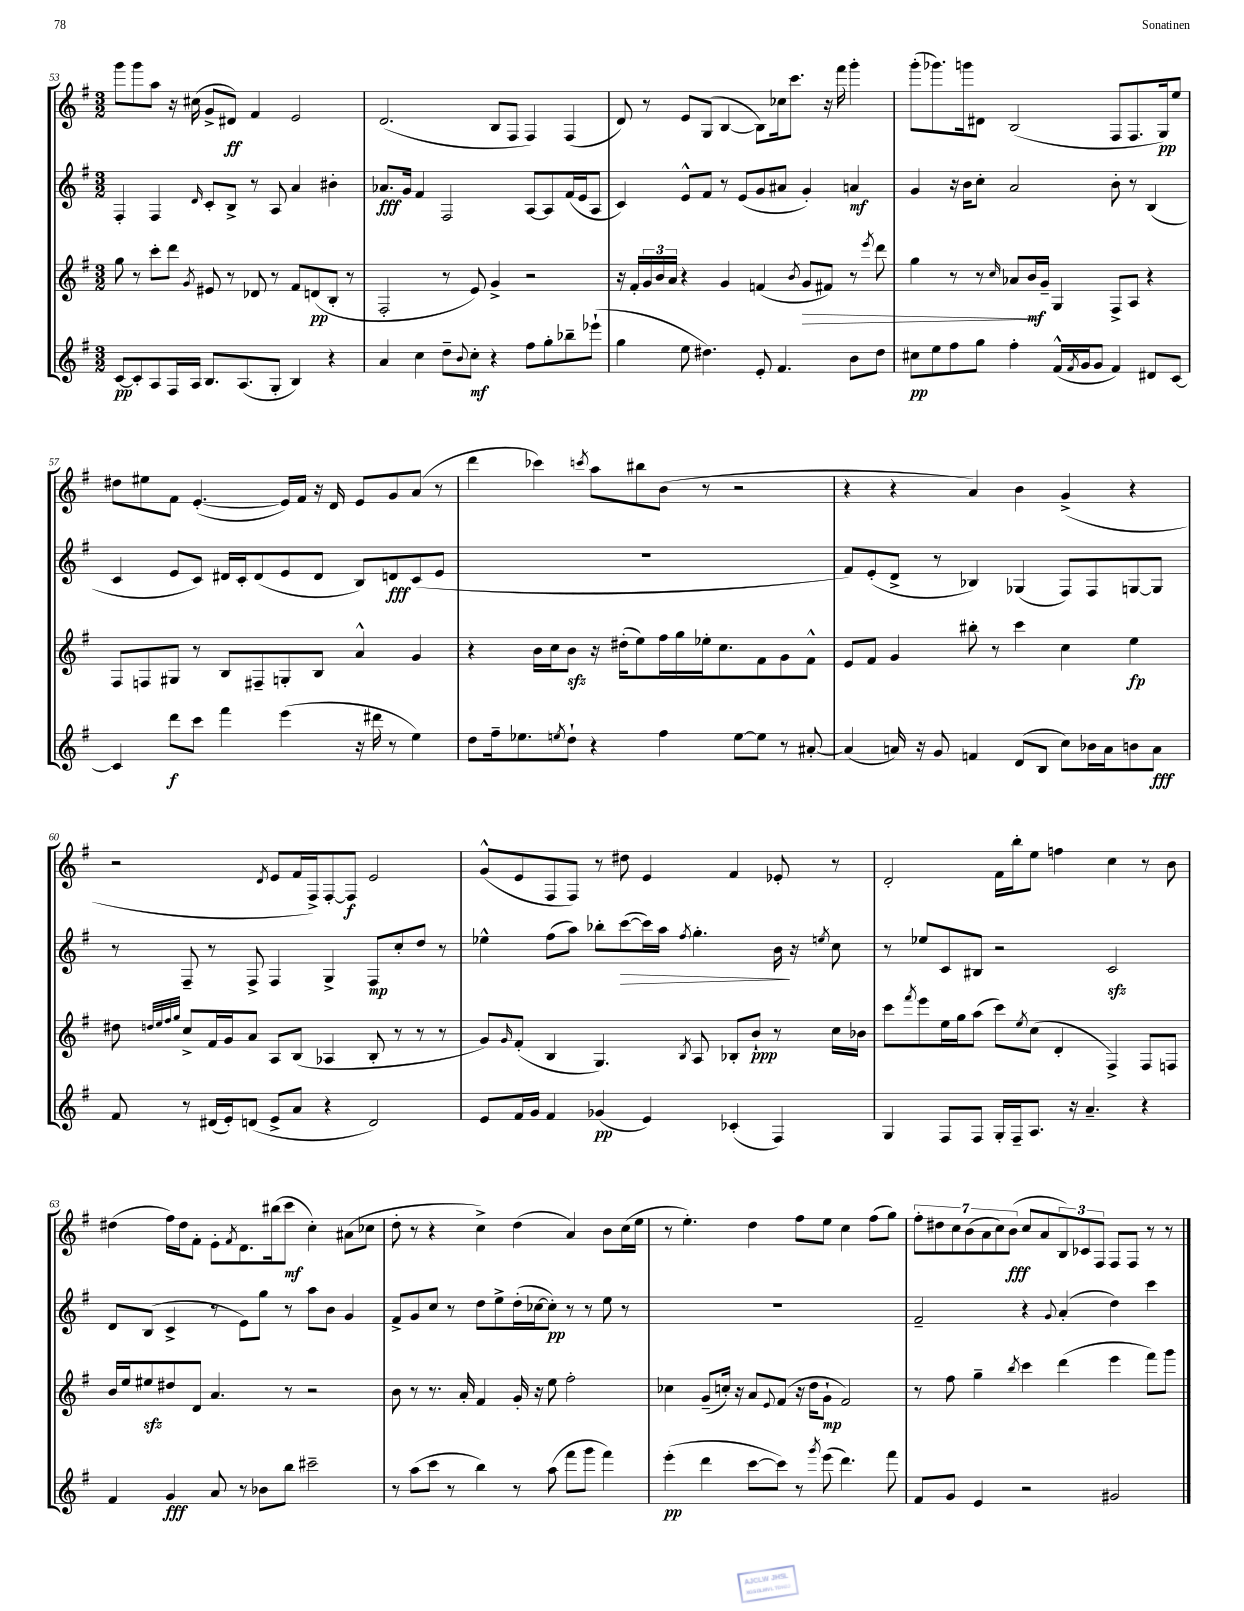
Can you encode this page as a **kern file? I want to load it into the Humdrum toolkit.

**kern	**kern	**kern	**kern
*staff4	*staff3	*staff2	*staff1
*clefG2	*clefG2	*clefG2	*clefG2
*k[f#]	*k[f#]	*k[f#]	*k[f#]
*M3/2	*M3/2	*M3/2	*M3/2
[8c	8gg	4F#'	8ggg
8c']	8r	.	8ggg
8A	8ccc'	4F#	8aa
16F#	8ddd	.	16r
16A	.	.	(16cc#
.	8qg	16qqd	.
8.B	8e#	8c'	8g^
.	8r	8B^	8d#)
(8.A	.	.	.
.	8d-	8r	4f#
8G'	8r	8A	.
4B)	8f#	4a	2e
.	(8d	.	.
4r	8B'	4b#'	.
.	8r	.	.
=	=	=	=
4a	2F#'	8.a-	(2.d
.	.	16g	.
4cc	.	4f#	.
8dd~	8r	2F#	.
8qqb	.	.	.
8cc'	8e)	.	.
4r	4g^	.	8B
.	.	.	8F#
8ff#	2r	[8A	4F#)
8gg'	.	8A]	.
8bb-~	.	(16f#	(4F#
.	.	16e	.
(8eee-`	.	8A	.
=	=	=	=
4gg	16r	4c)	8d)
.	16f#'	.	.
.	24g	.	8r
.	24b	.	.
.	24a	.	.
8ee	4r	8e^^	8e
4.dd#)	.	8f#	(8G
.	4g	8r	[4B
.	.	(8e	.
8e'	(4f	8g	8B])
4.f#	.	8a#	16cc-
.	.	.	8.ccc
.	8qb	.	.
.	8g	4g')	.
.	8f#)	.	16r
.	.	.	16fff#
8b	8r	4a	4ggg'
.	8qeee	.	.
8dd#	8ddd	.	.
=	=	=	=
8cc#	4gg	4g	(8ggg'
8ee	.	.	8.ggg-)
8ff#	8r	16r	.
.	.	16b	16ggg
8gg	8r	8cc'	8d#
.	16qqcc	.	.
4ff#'	8a-	2a	(2B
.	16b	.	.
.	16g~	.	.
(16f#^^	4G	.	.
8qf#	.	.	.
16g	.	.	.
8g	.	.	.
4f#)	8F#^	8b'	8F#
.	8A	8r	8.F#
8d#	4r	(4B	.
.	.	.	16G)
[8c	.	.	8ee
=	=	=	=
4c]	8F#	4c	8dd#
.	8F	.	8ee#
8ddd	8G#	8e	8f#
8ccc	8r	8c)	([4.e'
4fff#	8B	16d#	.
.	.	16c'	.
.	8F#~	(8d#	.
(4eee	8G'	8e	16e])
.	.	.	16f#
.	8B	8d#	16r
.	.	.	16d
16r	4a^^	8B)	8e
16ddd#	.	.	.
8r	.	8d	8g
4ee)	4g	(8c	(8a
.	.	8e	8r
=	=	=	=
8dd	4r	1.r	4ddd
16ff#~	.	.	.
8.ee-	.	.	.
.	16b	.	4ccc-)
.	16cc	.	.
8qee	.	.	.
8dd`	8b	.	.
.	.	.	8qccc
4r	16r	.	8aa
.	(16dd#'	.	.
.	8ee)	.	8bb#
4ff#	16ff#	.	(8b
.	16gg	.	.
.	16ee-'	.	8r
.	8.cc	.	.
[8ee	.	.	2r
8ee]	8f#	.	.
8r	8g	.	.
[8a#'	8f#^^	.	.
=	=	=	=
(4a#]	8e	8f#)	4r
.	8f#	(8e'	.
16a)	4g	8d^	4r
16r	.	.	.
8g	.	8r	.
4f	8bb#'	4B-)	4a)
.	8r	.	.
(8d	4ccc	(4G-	4b
8B	.	.	.
8cc)	4cc	8F#)	(4g^
16b-	.	8F#	.
16a	.	.	.
8b	4ee	[8G	4r
8a	.	8G]	.
=	=	=	=
8f#	8dd#	8r	2r
.	32qqdd	.	.
.	32qqee	.	.
.	32qqff#	.	.
.	32qqgg	.	.
8r	8cc^	8F#~	.
(16d#	16f#	8r	.
16e')	16g	.	.
(8d	8a	8F#^	.
.	.	.	8qd
8e^	8A	4F#	8e
8a	(8B	.	16f#
.	.	.	16F#^)
4r	4A-	4G^	[8F#'
.	.	.	8F#]
2d)	8B'	8F#	2e
.	8r	8cc'	.
.	8r	8dd	.
.	8r	8r	.
=	=	=	=
8e	8g)	4ee-^^	(8g^^
.	16qqg	.	.
16f#	(8f#'	.	8e
16g	.	.	.
4f#	4B	(8ff#	8F#
.	.	8aa)	8F#)
(4g-	4.G)	8bb-'	8r
.	.	([8ccc	8dd#
4e)	.	16ccc])	4e
.	.	16aa	.
.	8qB	8qff#	.
.	8A	4.gg'	.
(4c-'	8B-'	.	4f#
.	8b`	.	.
4F#)	8r	16b	8e-'
.	.	16r	.
.	.	8qee	.
.	16cc	8cc	8r
.	16b-	.	.
=	=	=	=
4G	8ccc	8r	2d'
.	8qfff#	.	.
.	8eee	8ee-	.
8F#	16ee	8c	.
.	16gg	.	.
8F#	(8aa	8B#	.
16G'	8ccc)	2r	16f#
16F#~	.	.	16bb'
.	8qee	.	.
8.A	(8cc	.	8ee
.	4d'	.	4ff
16r	.	.	.
4.a~	.	.	.
.	4F#^)	2c	4cc
4r	8F#	.	8r
.	8F	.	8b
=	=	=	=
4f#	16b	8d	(4dd#
.	16ee	.	.
.	8ee#	(8B	.
4g	8dd#	4c^	16ff#)
.	.	.	16dd#
.	8d	.	8f#'
8a	4.a	8r	8e'
.	.	.	8qf#
8r	.	8e)	8.d
8b-	.	8gg	.
.	.	.	(16bb#
8bb	8r	8r	8ccc
2ccc#~	2r	8aa	4cc')
.	.	8b	.
.	.	4g	(8a#
.	.	.	8cc-
=	=	=	=
8r	8b	8f#^	8dd'
(8aa	8r	8g	8r
8ccc	8.r	8cc	4r
8r	.	8r	.
.	16a'	.	.
4bb)	4f#	8dd	4cc^)
.	.	8ee^	.
8r	16g'	(16dd'	(4dd
.	16r	[16cc-	.
(8aa	8ee	8cc-'])	.
8fff#	2ff#'	8r	4a)
8ggg	.	8r	.
4fff#)	.	8ee	8b
.	.	8r	(16cc
.	.	.	16ee
=	=	=	=
(4eee'	4cc-	1.r	8r
.	.	.	4.ee')
4ddd	(8g~	.	.
.	16cc')	.	.
.	16r	.	.
[8ccc	8a	.	4dd
.	8qqe	.	.
8ccc])	(8f#	.	.
8r	16r	.	8ff#
.	16dd	.	.
8qggg	.	.	.
(8eee	8g`	.	8ee
4.ddd)	2f#)	.	4cc
.	.	.	(8ff#
8fff#	.	.	8gg)
=	=	=	=
8f#	8r	2f#~	14ff#'
.	.	.	14dd#
8g	8ff#	.	.
.	.	.	14cc
.	.	.	(14b
4e	4gg~	.	.
.	.	.	14a
.	.	.	14cc)
.	.	.	(14b
.	8qbb	.	.
2r	4ccc	4r	8cc
.	.	.	8a
.	.	8qqg	.
.	(4ddd	(4a'	12B)
.	.	.	12c-
.	.	.	12F#
2g#	4eee	4dd)	8F#
.	.	.	8F#
.	8fff#)	4ccc	8r
.	8ggg	.	8r
==	==	==	==
*-	*-	*-	*-
